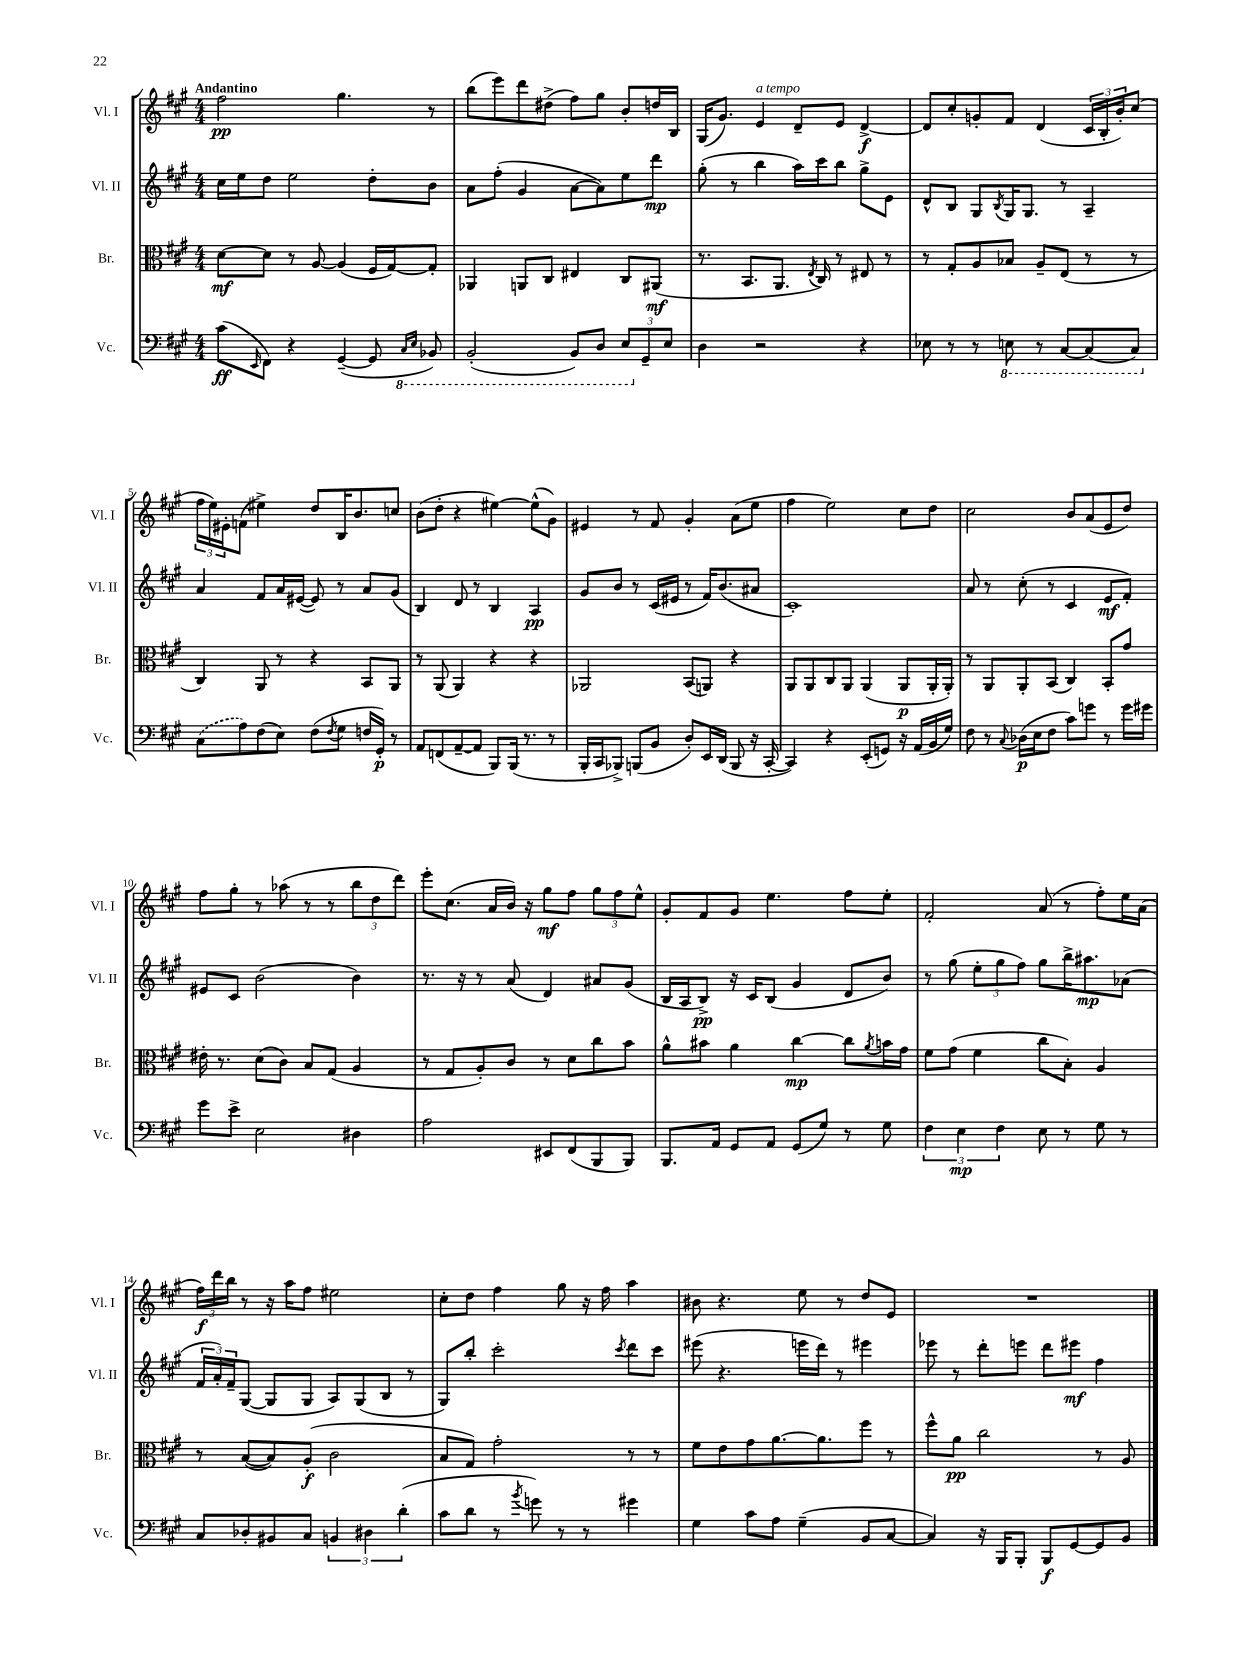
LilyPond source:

<<
\new StaffGroup <<
\new Staff = "s0" \with { instrumentName = "Vl. I" shortInstrumentName = "Vl. I" } {
    \clef treble \key a \major \numericTimeSignature \time 4/4 \tempo "Andantino"
    fis''2\pp gis''4. r8 |
    b''8( e'''8) d'''8 dis''8->( fis''8) gis''8 b'8-. d''16 b16 |
    gis16( gis'8.) e'4^\markup { \italic "a tempo" } d'8-- e'8 d'4~->\f |
    d'8 cis''8-. g'8-. fis'8 d'4( \tuplet 3/2 { cis'16 b16-. b'16-.) } cis''8( |
    \tuplet 3/2 { fis''16 e''16) eis'16-. } f'8( eis''4->) d''8 b16 b'8. c''8 |
    b'8( d''8-. r4 eis''4~) eis''8-^( gis'8) |
    eis'4 r8 fis'8 gis'4-. a'8( e''8 |
    fis''4 e''2) cis''8 d''8 |
    cis''2 b'8 a'8( e'8 d''8) |
    fis''8 gis''8-. r8 aes''8( r8 r8 \tuplet 3/2 { b''8 d''8 d'''8) } |
    e'''8-. cis''8.( a'16 b'16) r16 gis''8\mf fis''8 \tuplet 3/2 { gis''8 fis''8 e''8-^ } |
    gis'8-. fis'8 gis'8 e''4. fis''8 e''8-. |
    fis'2-. a'8( r8 fis''8-.) e''16 a'16( |
    \tuplet 3/2 { fis''16\f) d'''16 b''16 } r8 r16 a''16 fis''8 eis''2 |
    cis''8-. d''8 fis''4 gis''8 r16 fis''16 a''4 |
    bis'8 r4. e''8 r8 d''8 e'8 |
    R1 \bar "|." |
}
\new Staff = "s1" \with { instrumentName = "Vl. II" shortInstrumentName = "Vl. II" } {
    \clef treble \key a \major \numericTimeSignature \time 4/4
    cis''16 e''16 d''8 e''2 d''8-. b'8 |
    a'8 fis''8-.( gis'4 a'8~ a'8) e''8 d'''8\mp |
    gis''8-.( r8 b''4 a''16) cis'''16 b''8 gis''8-> e'8 |
    d'8-^ b8 gis8 \acciaccatura { b8 } gis16 gis8. r8 a4-- |
    a'4 fis'8 a'16 eis'16~( eis'8) r8 a'8 gis'8( |
    b4) d'8 r8 b4 a4\pp |
    gis'8 b'8 r8 cis'16( eis'16 r8 fis'16) b'8.( ais'8 |
    cis'1-.) |
    a'8 r8 cis''8-.( r8 cis'4 e'8\mf fis'8-.) |
    eis'8 cis'8 b'2( b'4) |
    r8. r16 r8 a'8( d'4) ais'8 gis'8( |
    b16 a16 b8->\pp) r16 cis'16 b8( gis'4 d'8 b'8) |
    r8 gis''8( \tuplet 3/2 { e''8-. gis''8 fis''8) } gis''8 b''16-> ais''8.\mp aes'8( |
    \tuplet 3/2 { fis'16 a'16-.) fis'16-- } gis8~( gis8 gis8 a8) gis8( b8 r8 |
    gis8) b''8-. cis'''2-. \acciaccatura { cis'''8 } d'''8 cis'''8 |
    eis'''8( r4. e'''16 d'''16) r8 eis'''4 |
    ees'''8 r8 d'''8-. e'''8 d'''8 eis'''8\mf fis''4 \bar "|." |
}
\new Staff = "s2" \with { instrumentName = "Br." shortInstrumentName = "Br." } {
    \clef alto \key a \major \numericTimeSignature \time 4/4
    d'8~\mf d'8 r8 a8~ a4( fis16 gis16~) gis8-. |
    aes,4 a,8 cis8 eis4 cis8 ais,8\mf( |
    r8. b,8. a,8. \acciaccatura { e8 } cis16) r8 eis8 r8 |
    r8 gis8-. a8 bes8 a8-- e8( r8 r8 |
    cis4) a,8 r8 r4 b,8 a,8 |
    r8 a,8( a,4) r4 r4 |
    aes,2 b,8( a,8) r4 |
    a,8 a,8 cis8 a,8 a,4( a,8\p a,16-. a,16-.) |
    r8 a,8 a,8-. b,8( cis4) b,8-. gis'8 |
    eis'16-. r8. d'8( cis'8) b8 gis8( a4 |
    r8 gis8 a8-.) cis'8 r8 d'8 cis''8 b'8 |
    a'8-^ bis'8 a'4 cis''4~\mp cis''8 \acciaccatura { a'8 } b'16 gis'16 |
    fis'8 gis'8( fis'4 cis''8 b8-.) a4 |
    r8 b8~( b8) a8-.\f( cis'2 |
    b8 gis8) gis'2-. r8 r8 |
    fis'8 e'8 gis'8 a'8.~ a'8. fis''8 r8 |
    fis''8-^ a'8\pp cis''2 r8 a8 \bar "|." |
}
\new Staff = "s3" \with { instrumentName = "Vc." shortInstrumentName = "Vc." } {
    \clef bass \key a \major \numericTimeSignature \time 4/4
    cis'8\ff( \grace { e,16 } fis,8) r4 gis,4~--( gis,8 \ottava #-1 \grace { cis,16 e,16 } bes,,8) |
    b,,2-.( b,,8) d,8 \tuplet 3/2 { e,8 \ottava #0 gis,8-- e8 } |
    d4 r2 r4 |
    ees8 r8 r8 \ottava #-1 e,!8 r8 cis,8~ cis,8( cis,8) \ottava #0 |
    \once \slurDashed cis8( a8) fis8( e8) fis8( \acciaccatura { fis8 } gis8 f16 gis,16-.\p) r8 |
    a,8 f,8( a,8~-- a,8 b,,8) b,,16( r8. r8 |
    b,,16-. cis,16 bes,,8->) b,,8( b,8 d8-.) e,16 d,16( b,,8 r16 cis,16~-. |
    cis,4) r4 e,8-.( g,8) r16 a,16( b,16 gis16) |
    fis8 r8 \appoggiatura { cis8 } des16\p( e16 fis8 cis'8) g'8 r8 g'16 gis'16 |
    gis'8 e'8-> e2 dis4 |
    a2 eis,8 fis,8( b,,8 b,,8) |
    b,,8. a,16 gis,8 a,8 gis,8( gis8) r8 gis8 |
    \tuplet 3/2 { fis4 e4\mp fis4 } e8 r8 gis8 r8 |
    cis8 des8-. bis,8 cis8 \tuplet 3/2 { b,4 dis4 d'4-.( } |
    cis'8 d'8 r8 \acciaccatura { b'8 } g'8) r8 r8 gis'4 |
    gis4 cis'8 a8 gis4--( b,8 cis8~ |
    cis4) r16 b,,16 b,,8-. b,,8\f gis,8~ gis,8 b,8 \bar "|." |
}
>>
>>
